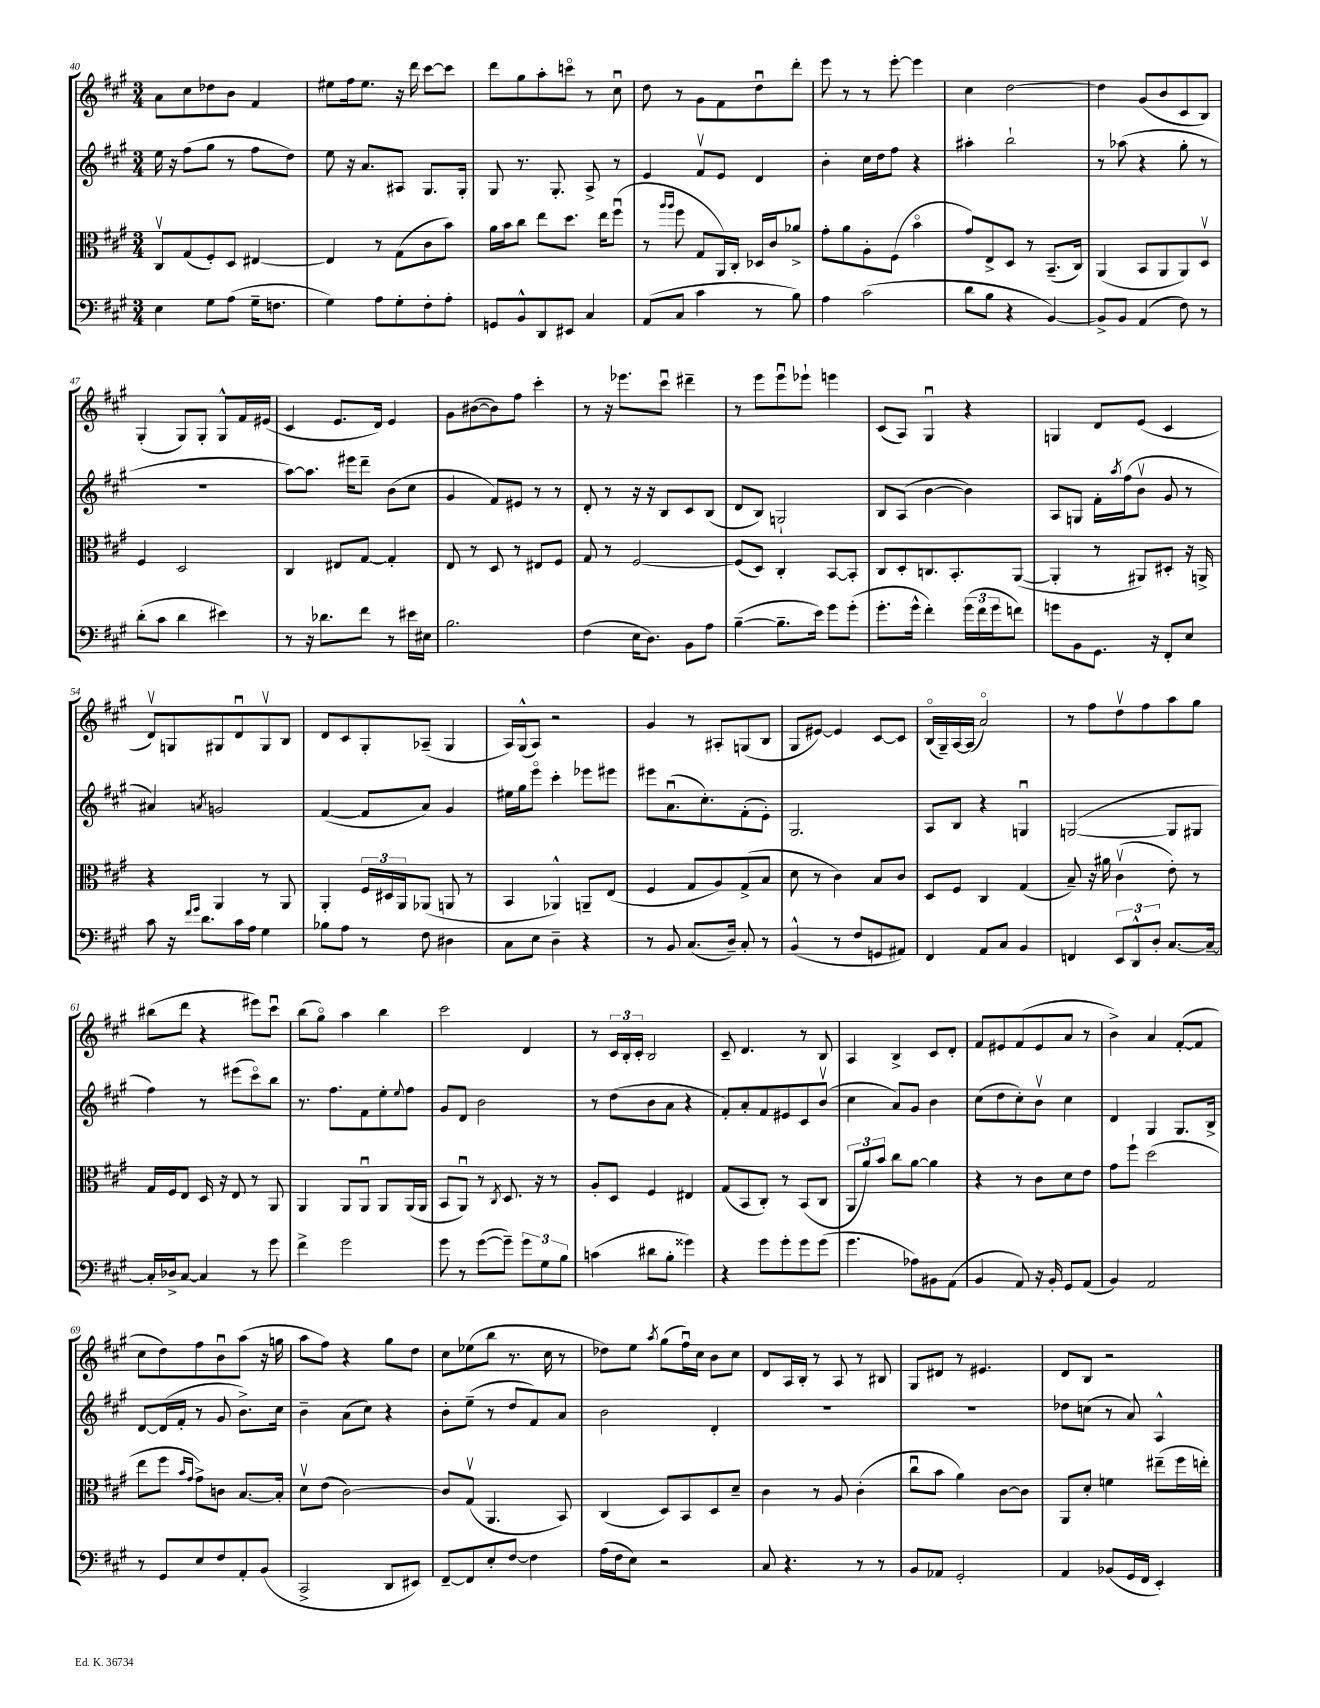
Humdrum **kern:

**kern	**kern	**kern	**kern
*staff4	*staff3	*staff2	*staff1
*clefF4	*clefC3	*clefG2	*clefG2
*k[f#c#g#]	*k[f#c#g#]	*k[f#c#g#]	*k[f#c#g#]
*M3/4	*M3/4	*M3/4	*M3/4
4E	8C#v	16ee	8a
.	.	16r	.
.	(8G#	(8ff#	8cc#
8G#	8F#')	8gg#	8dd-
(8A	8D	8r	8b
16G#~	[4E#	8ff#	4f#
8.F	.	.	.
.	.	8dd)	.
=	=	=	=
4G#)	4E#]	8ee	8ee#
.	.	16r	16ff#
.	.	8.a	8.ee#
8A	8r	.	.
8G#'	(8G#	8A#	16r
.	.	.	16ddd
8F#'	8c#	8.G#	[8ccc#
8A'	8b)	.	8ccc#]
.	.	16G#'	.
=	=	=	=
8GG	16a	8G#	8ddd
.	16b	.	.
8BB^^	8cc#	8.r	8gg#
8DD	8ee	.	8aa'
.	.	8.G#'	.
8EE#	8.dd	.	8ccco
4C#	.	8A^	8r
.	16ee	.	.
.	(8ff#u	8r	8cc#u
=	=	=	=
(8AA	8r	4e	8dd
.	16qqaa	.	.
.	16qqaa	.	.
8C#	8ff#	.	8r
4c#	8G#	8f#v	8g#
.	16AA)	8e	8f#
.	16C#'	.	.
8r	16D-	4d	8ddu
.	16c#	.	.
8B)	8a-^	.	8ddd'
=	=	=	=
4A	8g#'	4b'	8eee
.	8a	.	8r
(2c#	8A'	16cc#	8r
.	.	16dd	.
.	(8F#	8ff#	[8eee'
.	4bo	4r	4eee]
=	=	=	=
8d	8g#)	4aa#'	4cc#
8B	8E^	.	.
4r	8D	2bb`	[2dd
.	8r	.	.
[4BB)	(8.BB~	.	.
.	16C#)	.	.
=	=	=	=
8BB^]	(4AA	8r	4dd]
8BB	.	(8aa-	.
(4AA	8BB	4r	(8g#
.	8AA	.	8b
8F#)	8AA)	8gg#'	8c#
8r	8Dv	8r	8B)
=	=	=	=
(8d'	4F#	2.r	(4G#'
8c#	.	.	.
4d	2D	.	8G#)
.	.	.	8G#'
4e#)	.	.	8G#^^
.	.	.	16f#
.	.	.	(16e#
=	=	=	=
8r	4C#	[8aa)	4c#
16r	.	8.aa]	.
8.d-	.	.	.
.	8E#	.	8.e
.	.	16eee#	.
8f#	[8G#	8ddd~	.
.	.	.	16d)
8r	4G#']	(8b	4e
16e#	.	8cc#	.
16E#	.	.	.
=	=	=	=
2.B	8E	4g#	8g#
.	8r	.	([8b#
.	8D	8f#)	8b#])
.	8r	8e#	8ff#
.	8E#	8r	4ccc#'
.	8F#	8r	.
=	=	=	=
(4F#	8G#	8d'	8r
.	8r	8r	16r
.	.	.	8.eee-
16E	[2F#	16r	.
8.D)	.	16r	.
.	.	8B	8ccc#u
8BB	.	8c#	4ddd#~
8A	.	(8B	.
=	=	=	=
([4B~	(8F#]	8d	8r
.	8D)	8B)	8eee
8.B~]	4C#'	2G`	8eeeu
.	.	.	8eee-`
16e)	.	.	.
8g#	[8BB	.	4eee
(8g#'	8BB']	.	.
=	=	=	=
8.g#'	8C#	8B	(8c#
.	8D'	(8A	8A)
16g#^^	.	.	.
4f#')	8.C	[4b	4G#u
.	8.BB'	.	.
(24g#	.	4b])	4r
24f#	.	.	.
24g#	.	.	.
8f)	([8AA	.	.
=	=	=	=
8g	4AA']	8A	4G
8BB	.	8G	.
8.GG#	8r	16f#'	8d
.	.	8qaa	.
.	.	(16ff#	.
.	8AA#)	8bv	(8e
16r	.	.	.
8FF#'	8D#'	8g#	4c#
8E	16r	8r	.
.	16AA^	.	.
=	=	=	=
8c#	4r	4a#)	8dv)
16r	.	.	8G
16qqf#	.	.	.
16qqg#	.	.	.
8.d	.	.	.
.	.	8qa	.
.	4AA	2g	8G#
16c#	.	.	8du
16A	.	.	.
4G#	8r	.	8G#v
.	8AA	.	8B
=	=	=	=
8B-	4AA'	([4f#	8d
8A	.	.	8c#
8r	24F#	8f#]	8G#'
.	24D#	.	.
.	24AA	.	.
8F#	(8AA-	8a)	(8A-~
4D#	8AA	4g#	4G#
.	8r	.	.
=	=	=	=
8C#	4BB	16ee#	16A)
.	.	16gg#	(16G#^^
8E	.	8eeeo	8A)
4D~	4AA-^^)	4ccc#'	2r
4r	8AA~	8eee-	.
.	(8E	8eee#	.
=	=	=	=
8r	4F#	8eee#	4g#
8BB	.	(8.au	.
(8.C#	8G#	.	8r
.	.	8.cc#')	.
.	8A)	.	8A#'
16D~)	.	.	.
8C#'	(8G#^	(8f#'	(8G
8r	8B	8e')	8B
=	=	=	=
(4BB^^	8d	2.G#	8G#
.	8r	.	[8e#)
8r	4c#)	.	4e#]
8F#	.	.	.
8GG	8B	.	[8c#
8AA#)	8c#	.	8c#]
=	=	=	=
4FF#	8D	8A	(16Bo
.	.	.	16G#~)
.	8F#	8B	[16A
.	.	.	(16A]
8AA	4C#	4r	2ao)
8C#	.	.	.
4BB	(4G#	4Gu	.
=	=	=	=
4FF	8B~)	([2G	8r
.	16r	.	8ff#
.	16a#	.	.
12EE	(4c#v	.	8ddv
12DD^^	.	.	.
.	.	.	8ff#
12D'	.	.	.
[8.C#	8e')	8G]	8aa
.	8r	8G#	8gg#
16C#~_	.	.	.
=	=	=	=
16C#']	16G#	4ff#)	(8bb#
16D-^	16F#	.	.
[8C#	8E	.	8ddd
4C#]	16D	8r	4r
.	16r	.	.
.	8E	(8eee#	.
8r	8r	8ccc#o)	8eee#)
8g#	8AA	8bb	8ccc#u
=	=	=	=
4f#^	4AA	8.r	(8bb
.	.	.	8gg#o)
.	.	8.ff#	.
2g#	8AA	.	4aa
.	8AAu	8f#	.
.	8AA	8ee'	4bb
.	.	8qqee	.
.	(16AA	8ff#	.
.	16AA	.	.
=	=	=	=
8g#	8BB	8g#	2ccc#
8r	8AAu)	8d	.
([8g#	8r	2b	.
.	8qC#	.	.
8g#~])	8.D	.	.
12g#	.	.	4d
.	16r	.	.
12G#	.	.	.
.	8r	.	.
12B	.	.	.
=	=	=	=
(4c	8A'	8r	8r
.	8D	(8dd	24c#
.	.	.	24B'
.	.	.	24c#'
8d#	4F#	8b	2B
8B'	.	8a	.
4g##)	4E#	4r	.
=	=	=	=
4r	(8G#	8f#')	8c#~
.	8BB	8a'	4.d
8g#	8C#')	8f#	.
8g#'	8r	8e#	.
8g#	(8BB	8c#	8r
(8g#	8C#	(8bv	8B
=	=	=	=
4.g#	12AA	4cc#	4A
.	12a)	.	.
.	12b	.	.
.	8cc#	8a)	4B^
8A-)	[8a	8g#	.
8BB#	4a]	4b	8c#
(8AA	.	.	8d'
=	=	=	=
4BB	4r	(8cc#	8f#
.	.	8dd	8e#
8AA)	8r	8cc#')	(8f#
16r	8c#	8bv	8e#
16BB'	.	.	.
8GG#	8d	4cc#	8a
(8AA	8e	.	8r
=	=	=	=
4BB)	8g#	4d	4b^)
.	8ff#`	.	.
2AA	(2dd	4G#	4a
.	.	8.G#	([8f#'
.	.	.	8f#]
.	.	16B^	.
=	=	=	=
8r	8ee	[8d	8cc#
8GG#	8ff#	(16d]	8dd)
.	.	16f#'	.
.	16qqb	.	.
.	16qqg#	.	.
8E	8g#^)	8r	8ff#
8F#	8c	8g#	8bu
8AA'	[8.B	8.b^)	(8aa
(8BB	.	.	16r
.	16B']	16cc#	16gg
=	=	=	=
2CC#^	8dv	4b~	8aa
.	(8e	.	8ff#)
.	[2c#)	(8a	4r
.	.	8cc#)	.
8DD	.	4r	8gg#
8EE#)	.	.	8dd
=	=	=	=
[8FF#~	8c#]	8b'	8cc#
8FF#]	(8G#v	(8ee~	(8ee-
8E'	4.AA	8r	8bb
[8F#	.	8dd	8.r
4F#]	.	8f#)	.
.	.	.	16cc#
.	8BB)	8a	8r
=	=	=	=
(16A	(4C#	2b	8dd-)
16F#	.	.	.
8E)	.	.	8ee
.	.	.	8qaa
2r	8D)	.	(8gg#
.	8BB	.	16ff#u)
.	.	.	16cc#
.	8D	4d'	8b
.	8d~	.	8cc#
=	=	=	=
8C#	4c#	2.r	8d
4.r	.	.	16A
.	.	.	16B'
.	8r	.	8r
.	8A	.	8A
8r	(4c#'	.	8r
8r	.	.	8B#
=	=	=	=
8BB	8cc#u	2.r	8G#
8AA-	8b	.	8d#
2GG#'	4a)	.	8r
.	.	.	4.e#
.	[8c#	.	.
.	8c#]	.	.
=	=	=	=
4AA	8AA	8dd-	8d
.	8d'	(8cc	8B
(8BB-	4f	8r	2r
16GG#	.	8a)	.
16FF#	.	.	.
4EE')	(8ee#~	4A^^	.
.	16ff#	.	.
.	16ee')	.	.
==	==	==	==
*-	*-	*-	*-
